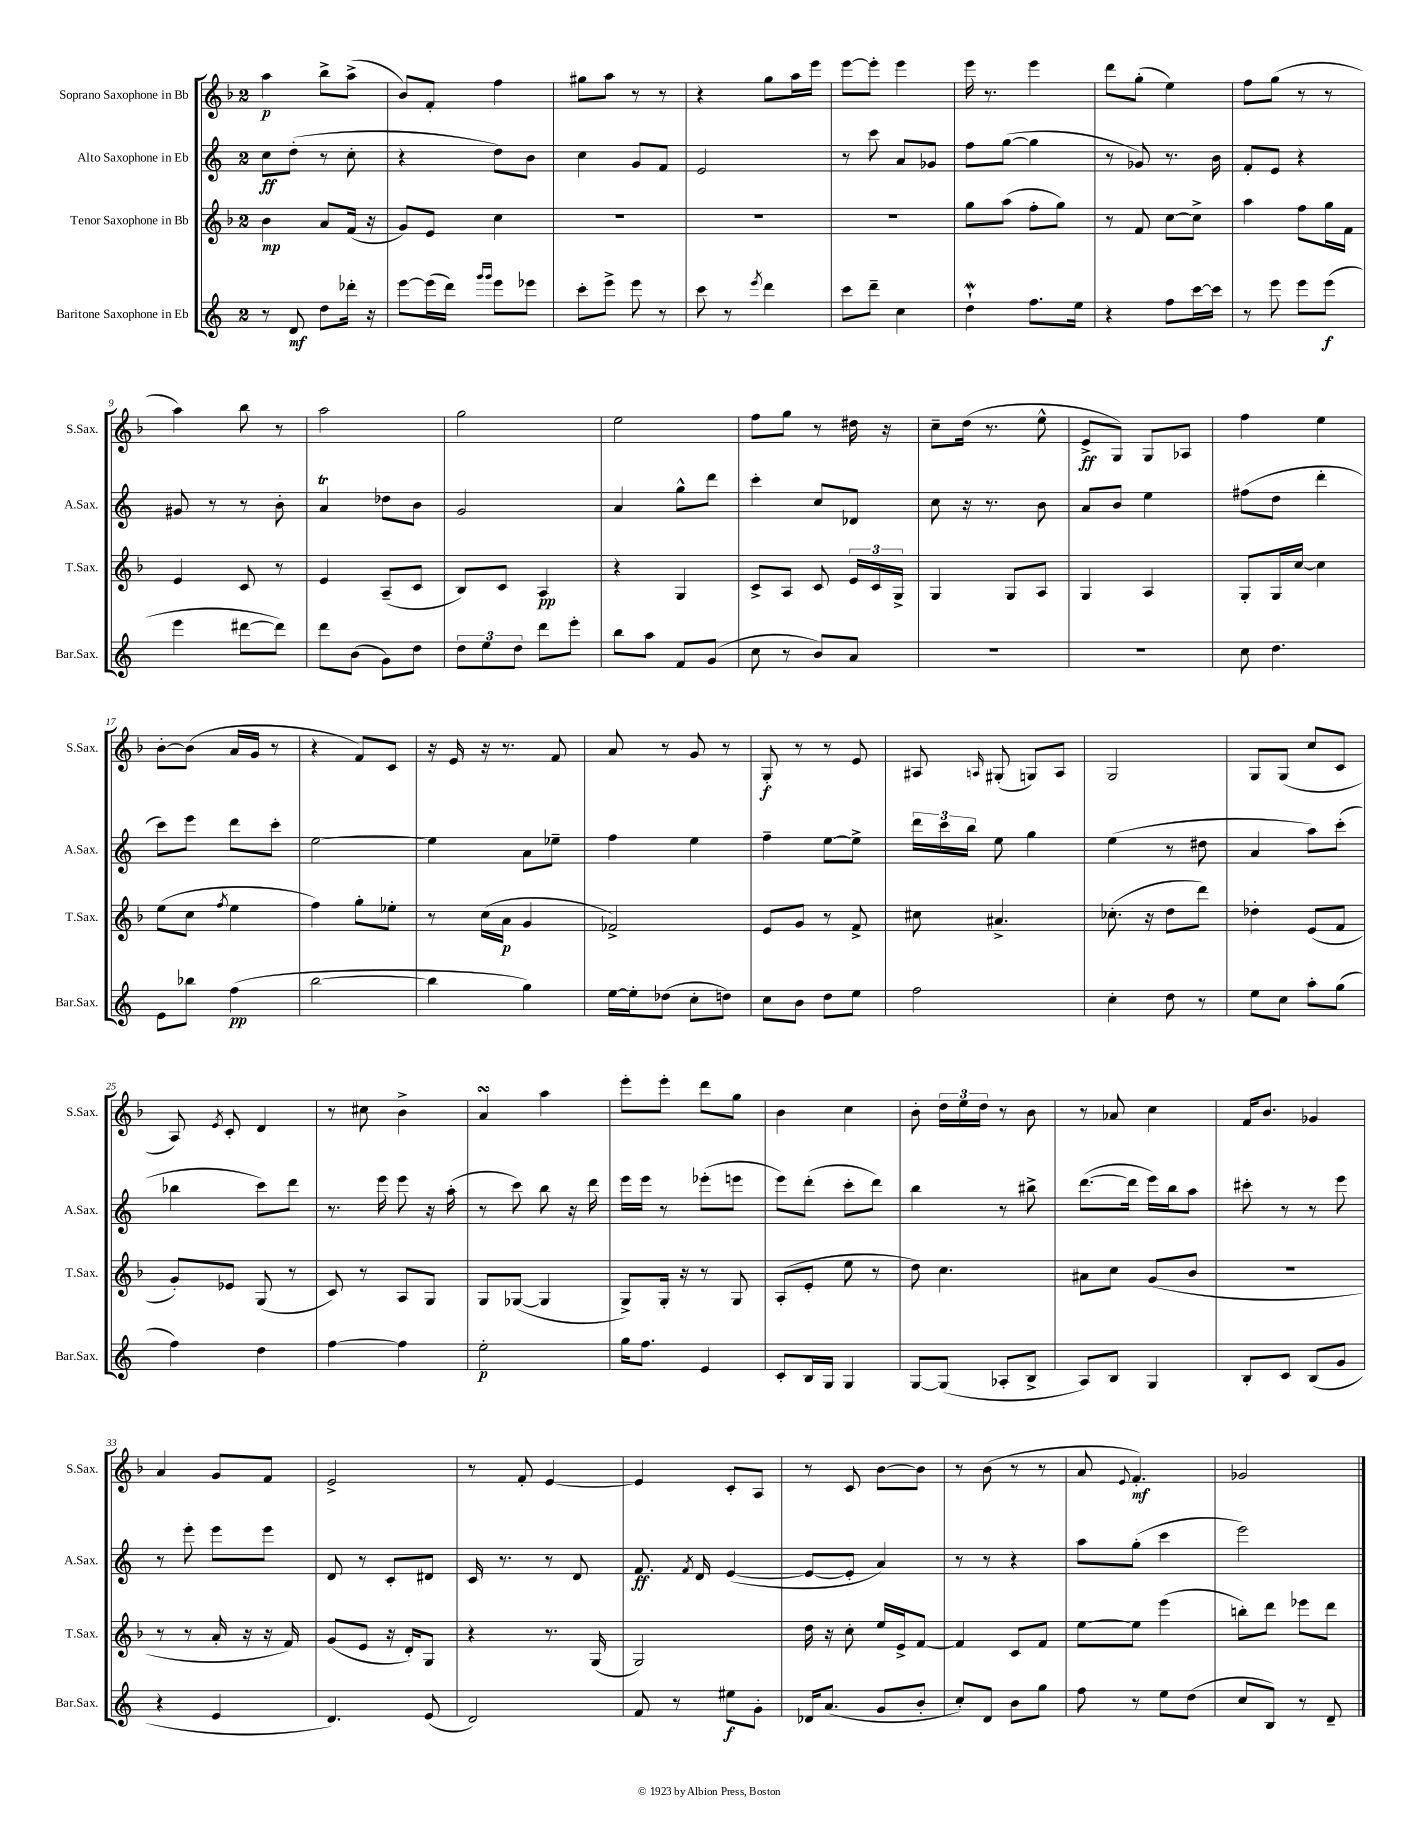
<<
\new StaffGroup <<
\new Staff = "s0" \with { instrumentName = "Soprano Saxophone in Bb" shortInstrumentName = "S.Sax." } {
    \clef treble \key f \major \once \override Staff.TimeSignature.style = #'single-digit \time 2/4
    \autoBeamOff a''4\p bes''8[-> a''8]->( |
    bes'8[) f'8]-. f''4 |
    gis''8[ a''8] r8 r8 |
    r4 g''8[ a''16 e'''16] |
    e'''8[~ e'''8]-. e'''4 |
    e'''16 r8. e'''4 |
    d'''8[ g''8]-.( e''4) |
    f''8[ g''8]( r8 r8 |
    a''4) bes''8 r8 |
    a''2 |
    g''2 |
    e''2 |
    f''8[ g''8] r8 dis''16 r16 |
    c''8[-- d''16]( r8. e''8-^ |
    e'8[->\ff g8]) g8[ aes8] |
    f''4 e''4 |
    bes'8[~-. bes'8]( a'16[ g'16] r8 |
    r4 f'8[) c'8] |
    r16 e'16 r16 r8. f'8 |
    a'8 r8 g'8 r8 |
    g8-.\f r8 r8 e'8 |
    ais8 \grace { a16 } gis8-.( g8[) a8] |
    g2 |
    g8[ g8]( c''8[ c'8] |
    a8) \acciaccatura { e'8 } c'8-. d'4 |
    r8 cis''8 bes'4-> |
    a'4\turn a''4 |
    e'''8[-. e'''8]-. d'''8[ g''8] |
    bes'4 c''4 |
    bes'8-. \tuplet 3/2 { d''16[ e''16 d''16] } r8 bes'8 |
    r8 aes'8 c''4 |
    f'16[ bes'8.] ges'4 |
    a'4 g'8[ f'8] |
    e'2-> |
    r8 f'8-. e'4~ |
    e'4 c'8[-. a8] |
    r8 c'8 bes'8[~ bes'8] |
    r8 bes'8( r8 r8 |
    a'8 \appoggiatura { e'8 } f'4.-.\mf) |
    ges'2 \bar "|." |
}
\new Staff = "s1" \with { instrumentName = "Alto Saxophone in Eb" shortInstrumentName = "A.Sax." } {
    \clef treble \key c \major \once \override Staff.TimeSignature.style = #'single-digit \time 2/4
    \autoBeamOff c''8[\ff d''8]-.( r8 c''8-. |
    r4 d''8[) b'8] |
    c''4 g'8[ f'8] |
    e'2 |
    r8 c'''8 a'8[ ges'8] |
    f''8[ g''8]~( g''4 |
    r8 ges'8) r8. b'16 |
    f'8[-. e'8] r4 |
    gis'8 r8 r8 b'8-. |
    a'4\trill des''8[ b'8] |
    g'2 |
    a'4 g''8[-^ d'''8] |
    c'''4-. c''8[ des'8] |
    c''8 r16 r8. b'8 |
    a'8[ b'8] e''4 |
    fis''8[( d''8] d'''4-. |
    c'''8[) e'''8] d'''8[ c'''8]-. |
    e''2~ |
    e''4 a'8[ ees''8]-- |
    f''4 e''4 |
    f''4-- e''8[~ e''8]-> |
    \tuplet 3/2 { d'''16[ c'''16 b''16] } e''8 g''4 |
    e''4( r8 dis''8 |
    a'4 a''8[) c'''8]-.( |
    bes''4 c'''8[) d'''8] |
    r8. e'''16 e'''8 r16 a''16-.( |
    r8 c'''8) b''8 r16 d'''16 |
    e'''16[ e'''16] r8 ees'''8[-.( e'''8] |
    e'''8[) d'''8]-.( c'''8[-. d'''8]) |
    b''4 r8 bis''8-> |
    d'''8.[~( d'''16] e'''16[) b''16 a''8] |
    cis'''8-. r8 r8 e'''8 |
    r8 e'''8-. e'''8[ e'''8] |
    d'8 r8 c'8[-. dis'8] |
    c'16 r8. r8 d'8 |
    f'8.\ff \acciaccatura { f'8 } d'16 e'4~( |
    e'8[~ e'8]-. a'4) |
    r8 r8 r4 |
    a''8[ g''8]-.( c'''4 |
    e'''2) \bar "|." |
}
\new Staff = "s2" \with { instrumentName = "Tenor Saxophone in Bb" shortInstrumentName = "T.Sax." } {
    \clef treble \key f \major \once \override Staff.TimeSignature.style = #'single-digit \time 2/4
    \autoBeamOff bes'4\mp a'8[ f'16]( r16 |
    g'8[) e'8] c''4 |
    R2 |
    R2 |
    R2 |
    g''8[ a''8]( f''8[-. g''8]) |
    r8 f'8 c''8[~ c''8]-> |
    a''4 f''8[ g''16 f'16] |
    e'4 c'8 r8 |
    e'4 a8[--( c'8] |
    bes8[) c'8] a4\pp |
    r4 g4 |
    c'8[-> a8] c'8 \tuplet 3/2 { e'16[ c'16 g16]-> } |
    g4 g8[ a8] |
    g4 a4 |
    g8[-. g16 c''16]~ c''4 |
    e''8[( c''8] \acciaccatura { f''8 } e''4 |
    f''4) g''8[-. ees''8]-. |
    r8 c''16[( a'16]\p g'4 |
    fes'2->) |
    e'8[ g'8] r8 f'8-> |
    cis''8 ais'4.-> |
    ces''8.-.( r16 d''8[ d'''8]) |
    des''4-. e'8[( f'8] |
    g'8[-.) ees'8] g8( r8 |
    c'8) r8 a8[ g8] |
    g8[ ges8]~( ges4 |
    g8[->) g16]-. r16 r8 g8 |
    a8[-.( e'8]-. e''8 r8 |
    d''8) c''4. |
    ais'8[ c''8] g'8[( bes'8] |
    r2 |
    r8 r8 a'16-. r16 r16 f'16) |
    g'8[( e'8] r16 d'16[-.) g8] |
    r4 r8. g16( |
    g2) |
    d''16 r16 c''8-. e''16[ e'16-> f'8]~ |
    f'4 c'8[ f'8] |
    e''8[~ e''8] e'''4( |
    b''8[-.) d'''8] ees'''8[ d'''8] \bar "|." |
}
\new Staff = "s3" \with { instrumentName = "Baritone Saxophone in Eb" shortInstrumentName = "Bar.Sax." } {
    \clef treble \key c \major \once \override Staff.TimeSignature.style = #'single-digit \time 2/4
    \autoBeamOff r8 d'8\mf d''8[ des'''16]-. r16 |
    e'''8[~ e'''16( d'''16]) \grace { g'''16[ g'''16] } e'''8[ ees'''8] |
    c'''8[-. e'''8]-> e'''8 r8 |
    c'''8 r8 \acciaccatura { e'''8 } d'''4 |
    c'''8[ d'''8]-- c''4 |
    d''4-!\mordent f''8.[ e''16] |
    r4 f''8[ c'''16~ c'''16] |
    r8 e'''8 e'''8[ e'''8]\f( |
    e'''4 dis'''8[~ dis'''8]) |
    d'''8[ b'8]( g'8[) d''8] |
    \tuplet 3/2 { d''8[ e''8 d''8] } d'''8[ e'''8]-. |
    b''8[ a''8] f'8[ g'8]( |
    c''8 r8 b'8[) a'8] |
    R2 |
    R2 |
    c''8 d''4. |
    e'8[ bes''8] f''4\pp( |
    b''2~ |
    b''4 g''4) |
    e''16[~ e''16-. des''8]( c''8[-. d''8]) |
    c''8[ b'8] d''8[ e''8] |
    f''2 |
    c''4-. d''8 r8 |
    e''8[ c''8] a''8[-. g''8]( |
    f''4) d''4 |
    f''4~ f''4 |
    e''2-.\p |
    g''16[ f''8.] e'4 |
    c'8[-. b16 g16] g4 |
    g8[~ g8]( aes8[-. b8]-> |
    a8[) b8] g4 |
    b8[-. c'8] b8[( g'8] |
    r4 e'4 |
    d'4.) e'8( |
    d'2) |
    f'8 r8 eis''8[\f g'8]-. |
    des'16[ a'8.]( g'8[ b'8]-. |
    c''8[-.) d'8] b'8[ g''8] |
    f''8 r8 e''8[ d''8]( |
    c''8[ b8]) r8 d'8-- \bar "|." |
}
>>
>>
